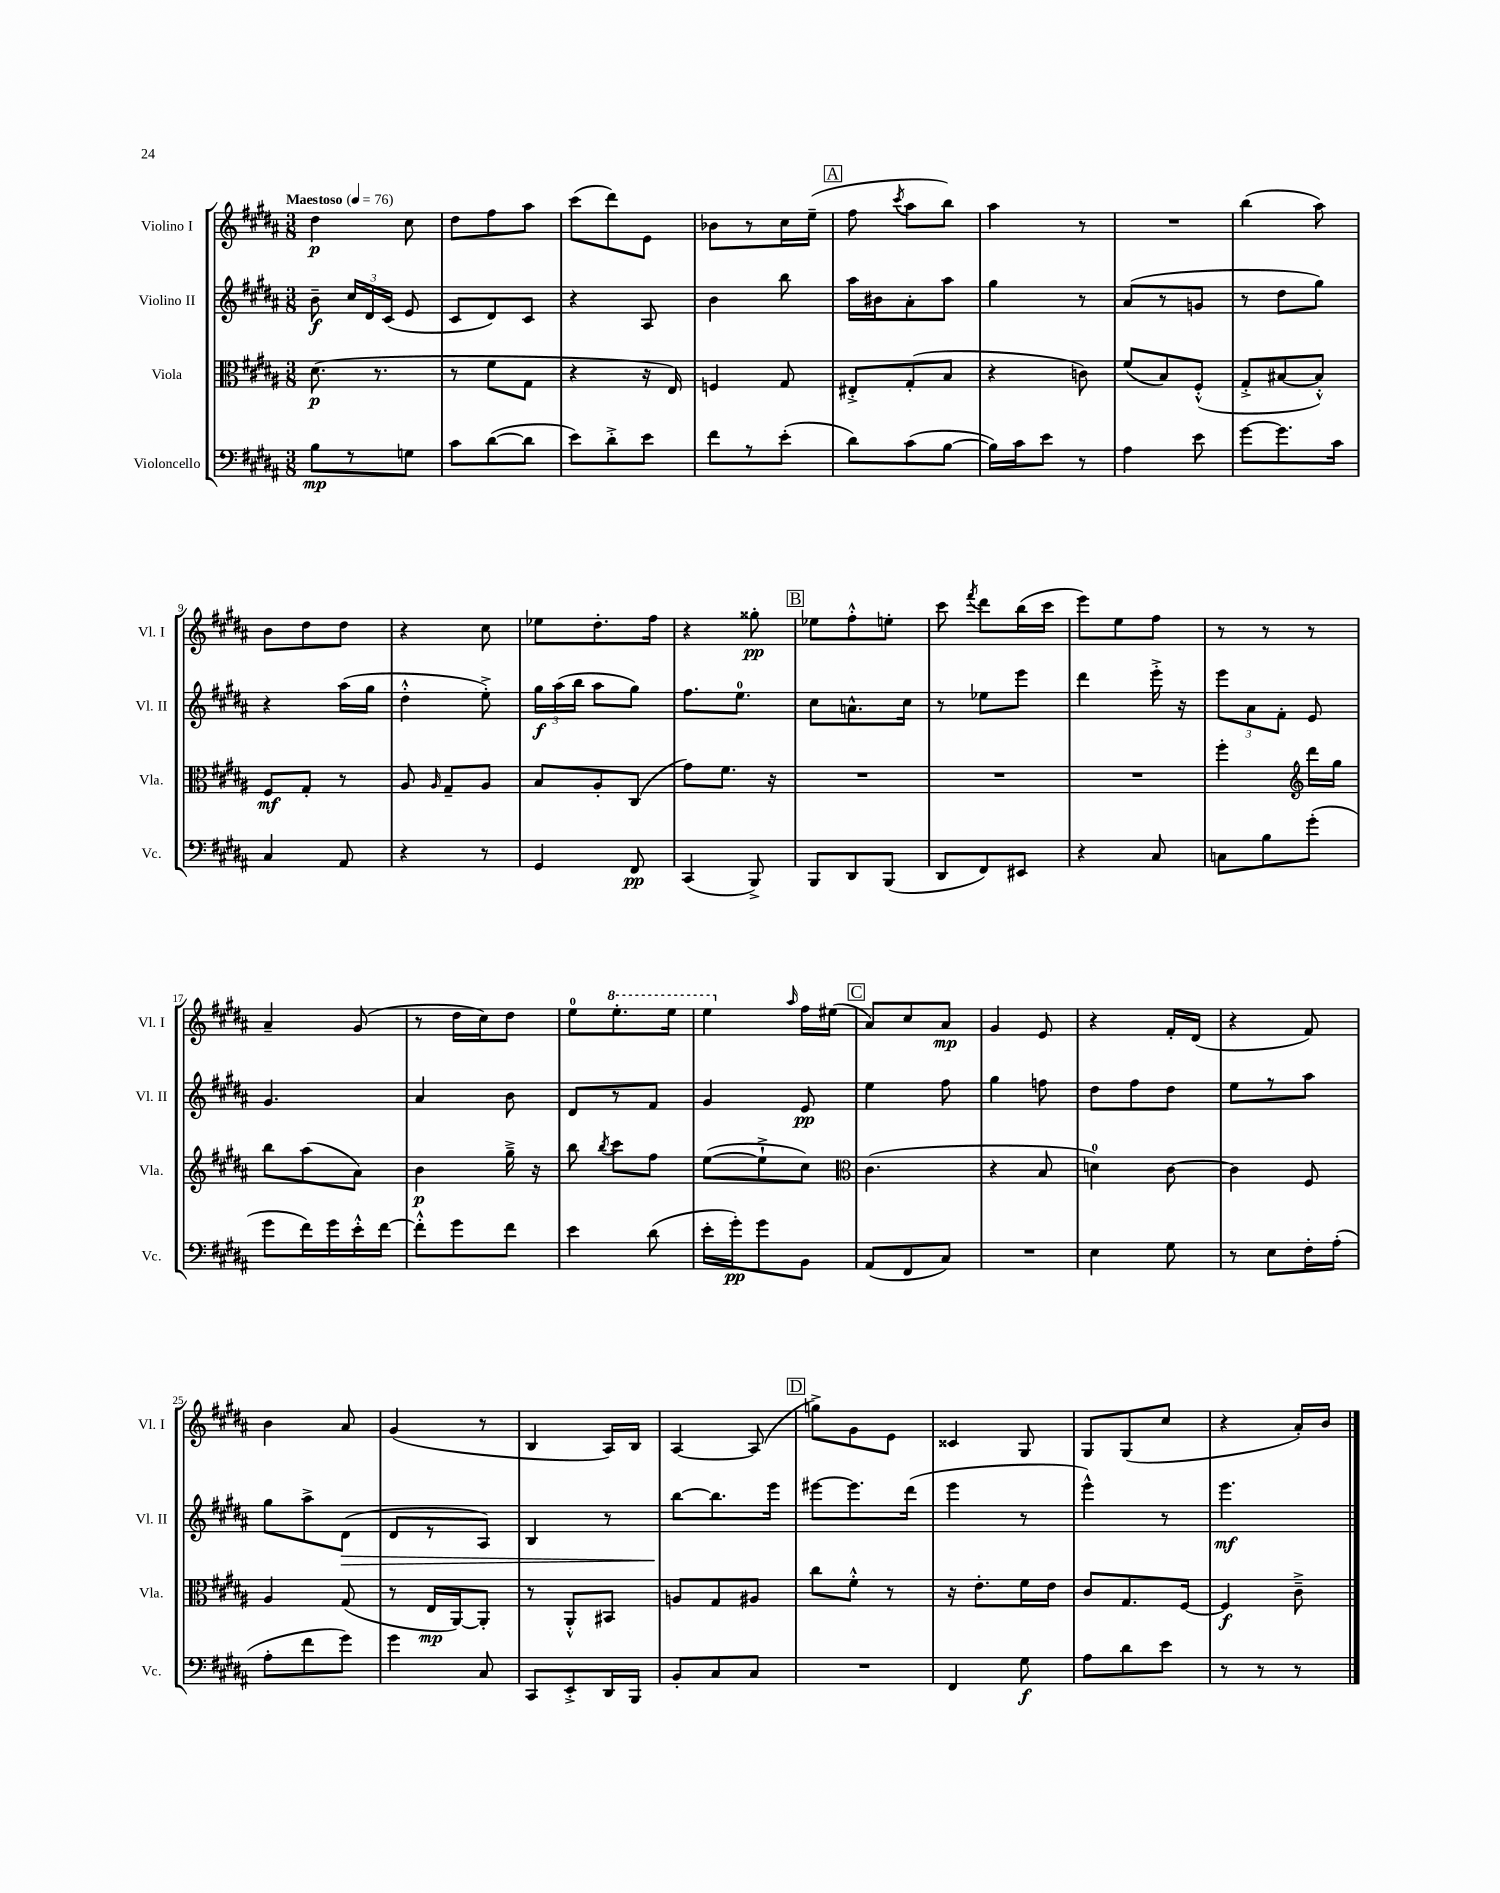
<<
\new StaffGroup <<
\new Staff = "s0" \with { instrumentName = "Violino I" shortInstrumentName = "Vl. I" } {
    \clef treble \key b \major \numericTimeSignature \time 3/8 \tempo "Maestoso" 4 = 76
    \autoBeamOff dis''4\p cis''8 |
    dis''8[ fis''8 ais''8] |
    cis'''8[( dis'''8) e'8] |
    bes'8[ r8 cis''16 e''16]--( |
    \mark \markup { \box "A" } fis''8 \acciaccatura { cis'''8 } ais''8[ b''8]) |
    ais''4 r8 |
    R4. |
    b''4( ais''8) |
    b'8[ dis''8 dis''8] |
    r4 cis''8 |
    ees''8[ dis''8.-. fis''16] |
    r4 gisis''8-.\pp |
    \mark \markup { \box "B" } ees''8[ fis''8-.-^ e''8]-. |
    cis'''8 \acciaccatura { fis'''8 } dis'''8[ b''16( cis'''16] |
    e'''8[) e''8 fis''8] |
    r8 r8 r8 |
    ais'4-- gis'8( |
    r8 dis''16[ cis''16) dis''8] |
    e''8[-0 \ottava #1 e'''8.-. e'''16] |
    e'''4 \ottava #0 \grace { ais''16 } fis''16[ eis''16]( |
    \mark \markup { \box "C" } ais'8[) cis''8 ais'8]\mp |
    gis'4 e'8 |
    r4 fis'16[-. dis'16]( |
    r4 fis'8) |
    b'4 ais'8 |
    gis'4( r8 |
    b4 ais16[) b16] |
    ais4~ ais8( |
    \mark \markup { \box "D" } g''8[->) gis'8 e'8] |
    cisis'4 gis8 |
    gis8[ gis8( cis''8] |
    r4 ais'16[-.) b'16] \bar "|." |
}
\new Staff = "s1" \with { instrumentName = "Violino II" shortInstrumentName = "Vl. II" } {
    \clef treble \key b \major \numericTimeSignature \time 3/8
    \autoBeamOff b'8--\f \tuplet 3/2 { cis''16[ dis'16 cis'16]( } e'8 |
    cis'8[ dis'8) cis'8] |
    r4 ais8 |
    b'4 b''8 |
    \mark \markup { \box "A" } ais''16[ bis'16 ais'8-. ais''8] |
    gis''4 r8 |
    ais'8[( r8 g'8] |
    r8 dis''8[ gis''8]) |
    r4 ais''16[( gis''16] |
    dis''4-.-^ e''8-.->) |
    \tuplet 3/2 { gis''16[\f ais''16( b''16] } ais''8[ gis''8]) |
    fis''8.[ e''8.]-0 |
    \mark \markup { \box "B" } cis''8[ a'8.-^ cis''16] |
    r8 ees''8[ e'''8] |
    dis'''4 e'''16-.-> r16 |
    \tuplet 3/2 { e'''8[ ais'8 fis'8]-. } e'8 |
    gis'4. |
    ais'4 b'8 |
    dis'8[ r8 fis'8] |
    gis'4 e'8\pp |
    \mark \markup { \box "C" } e''4 fis''8 |
    gis''4 f''8 |
    dis''8[ fis''8 dis''8] |
    e''8[ r8 ais''8] |
    gis''8[ ais''8-> dis'8]\>( |
    dis'8[ r8 ais8]) |
    b4 r8 |
    b''8[~\! b''8. e'''16] |
    \mark \markup { \box "D" } eis'''8[~ eis'''8. dis'''16]( |
    e'''4 r8 |
    e'''4-^) r8 |
    e'''4.\mf \bar "|." |
}
\new Staff = "s2" \with { instrumentName = "Viola" shortInstrumentName = "Vla." } {
    \clef alto \key b \major \numericTimeSignature \time 3/8
    \autoBeamOff dis'8.\p( r8. |
    r8 fis'8[ gis8] |
    r4 r16 e16) |
    f4 gis8 |
    \mark \markup { \box "A" } eis8[-.-> gis8-.( b8] |
    r4 c'8) |
    fis'8[( b8) fis8]-.-^( |
    gis8[-.-> bis8~ bis8]-.-^) |
    fis8[\mf gis8]-. r8 |
    ais8 \grace { ais16 } gis8[-- ais8] |
    b8[ ais8-. cis8]( |
    gis'8[) fis'8.] r16 |
    \mark \markup { \box "B" } R4. |
    R4. |
    R4. |
    fis''4-. \clef treble dis'''16[ gis''16] |
    b''8[ ais''8( ais'8]) |
    b'4\p gis''16---> r16 |
    b''8 \acciaccatura { b''8 } cis'''8[ fis''8] |
    e''8[~( e''8-!-> cis''8]) |
    \mark \markup { \box "C" } \clef alto cis'4.( |
    r4 b8 |
    d'4-0) cis'8~ |
    cis'4 fis8 |
    ais4 gis8( |
    r8 e16[\mp ais,16~) ais,8]-. |
    r8 ais,8[-.-^ bis,8] |
    a8[ gis8 ais8] |
    \mark \markup { \box "D" } cis''8[ fis'8]-.-^ r8 |
    r16 e'8.[-. fis'16 e'16] |
    cis'8[ gis8. fis16]~ |
    fis4\f cis'8---> \bar "|." |
}
\new Staff = "s3" \with { instrumentName = "Violoncello" shortInstrumentName = "Vc." } {
    \clef bass \key b \major \numericTimeSignature \time 3/8
    \autoBeamOff b8[\mp r8 g8] |
    cis'8[ dis'8~( dis'8] |
    e'8[) dis'8-.-> e'8] |
    fis'8[ r8 e'8]-.( |
    \mark \markup { \box "A" } dis'8[) cis'8( b8]~ |
    b16[) cis'16 e'8] r8 |
    ais4 e'8 |
    gis'8[~ gis'8. cis'16] |
    cis4 ais,8 |
    r4 r8 |
    gis,4 fis,8\pp |
    cis,4( b,,8->) |
    \mark \markup { \box "B" } b,,8[ dis,8 b,,8]( |
    dis,8[ fis,8) eis,8] |
    r4 cis8 |
    c8[ b8 gis'8]-.( |
    gis'8[ fis'16) gis'16 e'16-.-^ fis'16]~ |
    fis'8[-.-^ gis'8 fis'8] |
    e'4 dis'8( |
    e'16[-. gis'16-.\pp) gis'8 b,8] |
    \mark \markup { \box "C" } ais,8[( fis,8 cis8]) |
    R4. |
    e4 gis8 |
    r8 e8[ fis16-. ais16]-.( |
    ais8[-. fis'8 gis'8]) |
    gis'4 cis8 |
    cis,8[ e,8-.-> dis,16 b,,16] |
    b,8[-. cis8 cis8] |
    \mark \markup { \box "D" } R4. |
    fis,4 gis8\f |
    ais8[ dis'8 e'8] |
    r8 r8 r8 \bar "|." |
}
>>
>>
